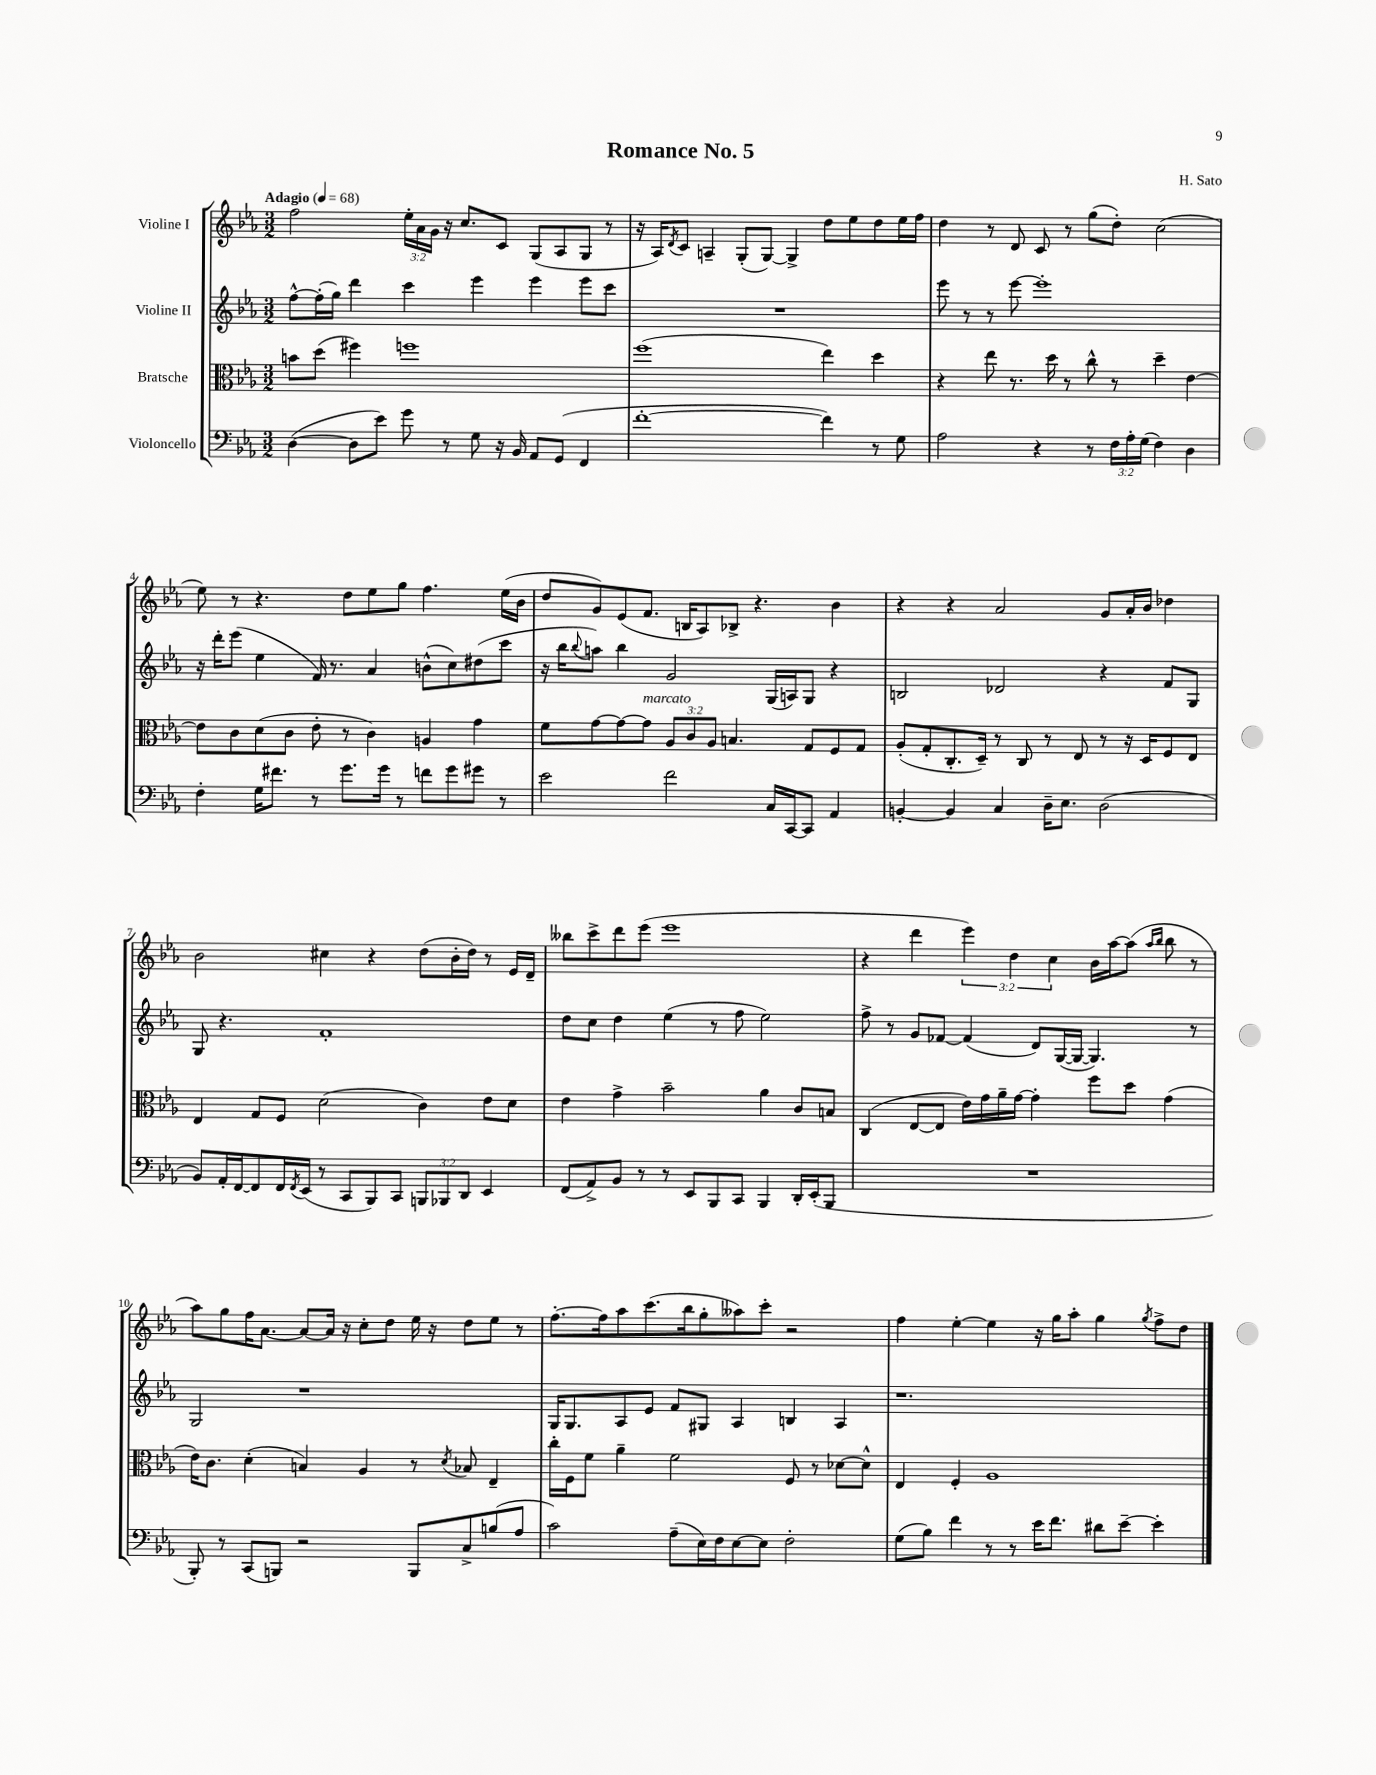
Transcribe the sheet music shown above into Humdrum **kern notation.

**kern	**kern	**kern	**kern
*staff4	*staff3	*staff2	*staff1
*clefF4	*clefC3	*clefG2	*clefG2
*k[b-e-a-]	*k[b-e-a-]	*k[b-e-a-]	*k[b-e-a-]
*M3/2	*M3/2	*M3/2	*M3/2
*MM68	*MM68	*MM68	*MM68
([4D\	8b\L	[8ff^^\L	2ff\
.	(8dd\J	(16ff'\]L	.
.	.	16gg\JJ)	.
8D\]L	4ff#\)	4ddd\	.
8e-\J)	.	.	.
8g\	1ff	4ccc\	24ee-'\LL
.	.	.	24a-\
.	.	.	24g\JJ
8r	.	.	16r
.	.	.	8.cc/L
8G\	.	4eee-\	.
16r	.	.	8c/J
16BB-/	.	.	.
8AA-/L	.	4eee-\	(8G/L
(8GG/J	.	.	8A-/
4FF/	.	8eee-\L	8G/J
.	.	8ccc\J	8r
=	=	=	=
[1f'	(1ff	1.r	16r
.	.	.	16A-/LK)
.	.	.	8qd/
.	.	.	8c/J
.	.	.	4A~/
.	.	.	(8G'/L
.	.	.	[8G/J)
.	.	.	4G^/]
4f\])	4ee-\)	.	8dd\L
.	.	.	8ee-\
8r	4dd\	.	8dd\
8G\	.	.	16ee-\L
.	.	.	16ff\JJ
=	=	=	=
2A-\	4r	8eee-\	4dd\
.	.	8r	.
.	8ee-\	8r	8r
.	8.r	[8eee-\	8d/
4r	.	1eee-']	8c/
.	16dd\	.	.
.	8r	.	8r
8r	8cc^^\	.	(8gg\L
24F\LL	8r	.	8dd'\J)
24A-'\	.	.	.
(24G\JJ	.	.	.
4F\)	4dd~\	.	(2cc\
4D\	[4e-\	.	.
=	=	=	=
4F'\	8e-\]L	16r	8ee-\)
.	.	16ddd'\LK	.
.	8c\	(8eee-\J	8r
16G\LK	(8d\	4ee-\	4.r
8.f#\J	.	.	.
.	8c\J	.	.
8r	8e-'\	16f/)	.
.	.	8.r	.
8.g\L	8r	.	8dd\L
.	4c\)	4a-/	8ee-\
16g\Jk	.	.	.
8r	.	.	8gg\J
8f\L	4A/	(8b^^\L	4.ff\
8g\	.	8cc\)	.
8g#\J	4g\	(8dd#\	.
8r	.	8ccc\J	(16ee-\LL
.	.	.	16b-\JJ
=	=	=	=
2e-\	8f\L	16r	8dd/L
.	.	16bb-\LK	.
.	.	8qqbb-/	.
.	[8g\	8aa\J)	8g/)
.	8g\_	4bb-\	(8e-/
.	8g\]J	.	8.f/J
2f\	12A-/L	2g/	.
.	.	.	16B/LK
.	12c/	.	.
.	.	.	8A-/)
.	12A-/J	.	.
.	4.B/	.	8B-^/J
.	.	.	4.r
16C/LL	.	(16G/LL	.
[16CC/J	.	16A/J)	.
8CC/]J	8G/L	8G/J	.
4AA-/	8F/	4r	4b-\
.	8G/J	.	.
=	=	=	=
[4BB'/	(8A-'/L	2B/	4r
.	8G'/	.	.
4BB/]	8.C'/	.	4r
.	16D~/Jk)	.	.
4C/	8r	2d-/	2a-/
.	8C/	.	.
16D~\LK	8r	.	.
8.E-\J	.	.	.
.	8E-/	.	.
(2D\	8r	4r	8g/L
.	16r	.	16a-'/L
.	16D/LK	.	16b-/JJ
.	8F/	8f/L	4dd-\
.	8E-/J	8G/J	.
=	=	=	=
8BB-/L)	4E-/	8G/	2b-\
16AA-'/L	.	4.r	.
[16FF/J	.	.	.
8FF/]	8G/L	.	.
16FF/L	8F/J	.	.
8qFF/	.	.	.
(16EE-/JJ	.	.	.
8r	(2d\	1f'	4cc#\
8CC/L	.	.	.
8BBB-/)	.	.	4r
8CC/J	.	.	.
12BBB/L	4c\)	.	(8dd\L
12BBB-/	.	.	.
.	.	.	16b-'\L
12DD/J	.	.	.
.	.	.	16dd\JJ)
4EE-/	8e-\L	.	8r
.	8d\J	.	16e-/LL
.	.	.	16d~/JJ
=	=	=	=
(8FF/L	4e-\	8dd\L	8bb--\L
8AA-^/)	.	8cc\J	8ccc^\
8BB-/J	4g^\	4dd\	8ddd\
8r	.	.	(8eee-\J
8r	2b-~\	(4ee-\	1eee-
8EE-/L	.	.	.
8BBB-/	.	8r	.
8CC/J	.	8ff\	.
4BBB-/	4a-\	2ee-\)	.
16DD'/LL	8c/L	.	.
(16EE-'/J	.	.	.
8BBB-/J	8B/J	.	.
=	=	=	=
1.r	(4C/	8ff^\	4r
.	.	8r	.
.	[8E-/L	8g/L	4ddd\
.	8E-/]J	[8f-/J	.
.	16e-\LL)	(4f-/]	6eee-\)
.	16g\	.	.
.	16a-~\	.	.
.	.	.	6dd\
.	[16g\JJ	.	.
.	4g'\]	8d/L)	.
.	.	.	6cc\
.	.	([16G/L	.
.	.	16G/_JJ	.
.	8ff\L	4.G/])	16b-\LL
.	.	.	[16aa-\J
.	8dd\J	.	(8aa-\]J
.	.	.	16qqaa-/LL
.	.	.	16qqbb-/JJ
.	(4g\	.	8bb-\
.	.	8r	8r
=	=	=	=
8BBB-'/)	16e-\LK)	2G/	8aa-\L)
.	8.c\J	.	.
8r	.	.	8gg\
(8CC/L	(4d'\	.	16ff\K
.	.	.	[8.a-\J
8BBB/J)	.	.	.
2r	4B/)	1r	8a-/_L
.	.	.	16a-/]Jk
.	.	.	16r
.	4A-/	.	8cc'\L
.	.	.	8dd\J
8BBB/L	8r	.	16ee-\
.	.	.	16r
.	8qd/	.	.
8C^/	8B-/	.	8dd\L
(8B/	4E-~/	.	8ee-\J
8A-/J	.	.	8r
=	=	=	=
2c\)	16cc'\LL	16G/LK	[8.ff'\L
.	16F\J	8.G/	.
.	8f\J	.	.
.	.	.	16ff\]k
.	4a-~\	8A-/	8aa-\
.	.	8e-/J	(8.ccc\
(8A-~\L	2f\	8f/L	.
.	.	.	16bb-\k
16E-\L)	.	8G#/J	8gg'\
16F\J	.	.	.
[8E-\	.	4A-/	8aa--\)
8E-\]J	.	.	8ccc'\J
2F'\	8F/	4B/	2r
.	8r	.	.
.	[8d-\L	4A-/	.
.	8d-^^\]J	.	.
=	=	=	=
(8G\L	4E-/	1.r	4ff\
8B-\J)	.	.	.
4f\	4F'/	.	[4ee-'\
8r	1A-	.	4ee-\]
8r	.	.	.
16e-\LK	.	.	16r
8.f\J	.	.	16gg\LK
.	.	.	8aa-'\J
8d#\L	.	.	4gg\
[8e-~\J	.	.	.
.	.	.	8qgg/
4e-'\]	.	.	8ff^\L
.	.	.	8dd\J
==	==	==	==
*-	*-	*-	*-
